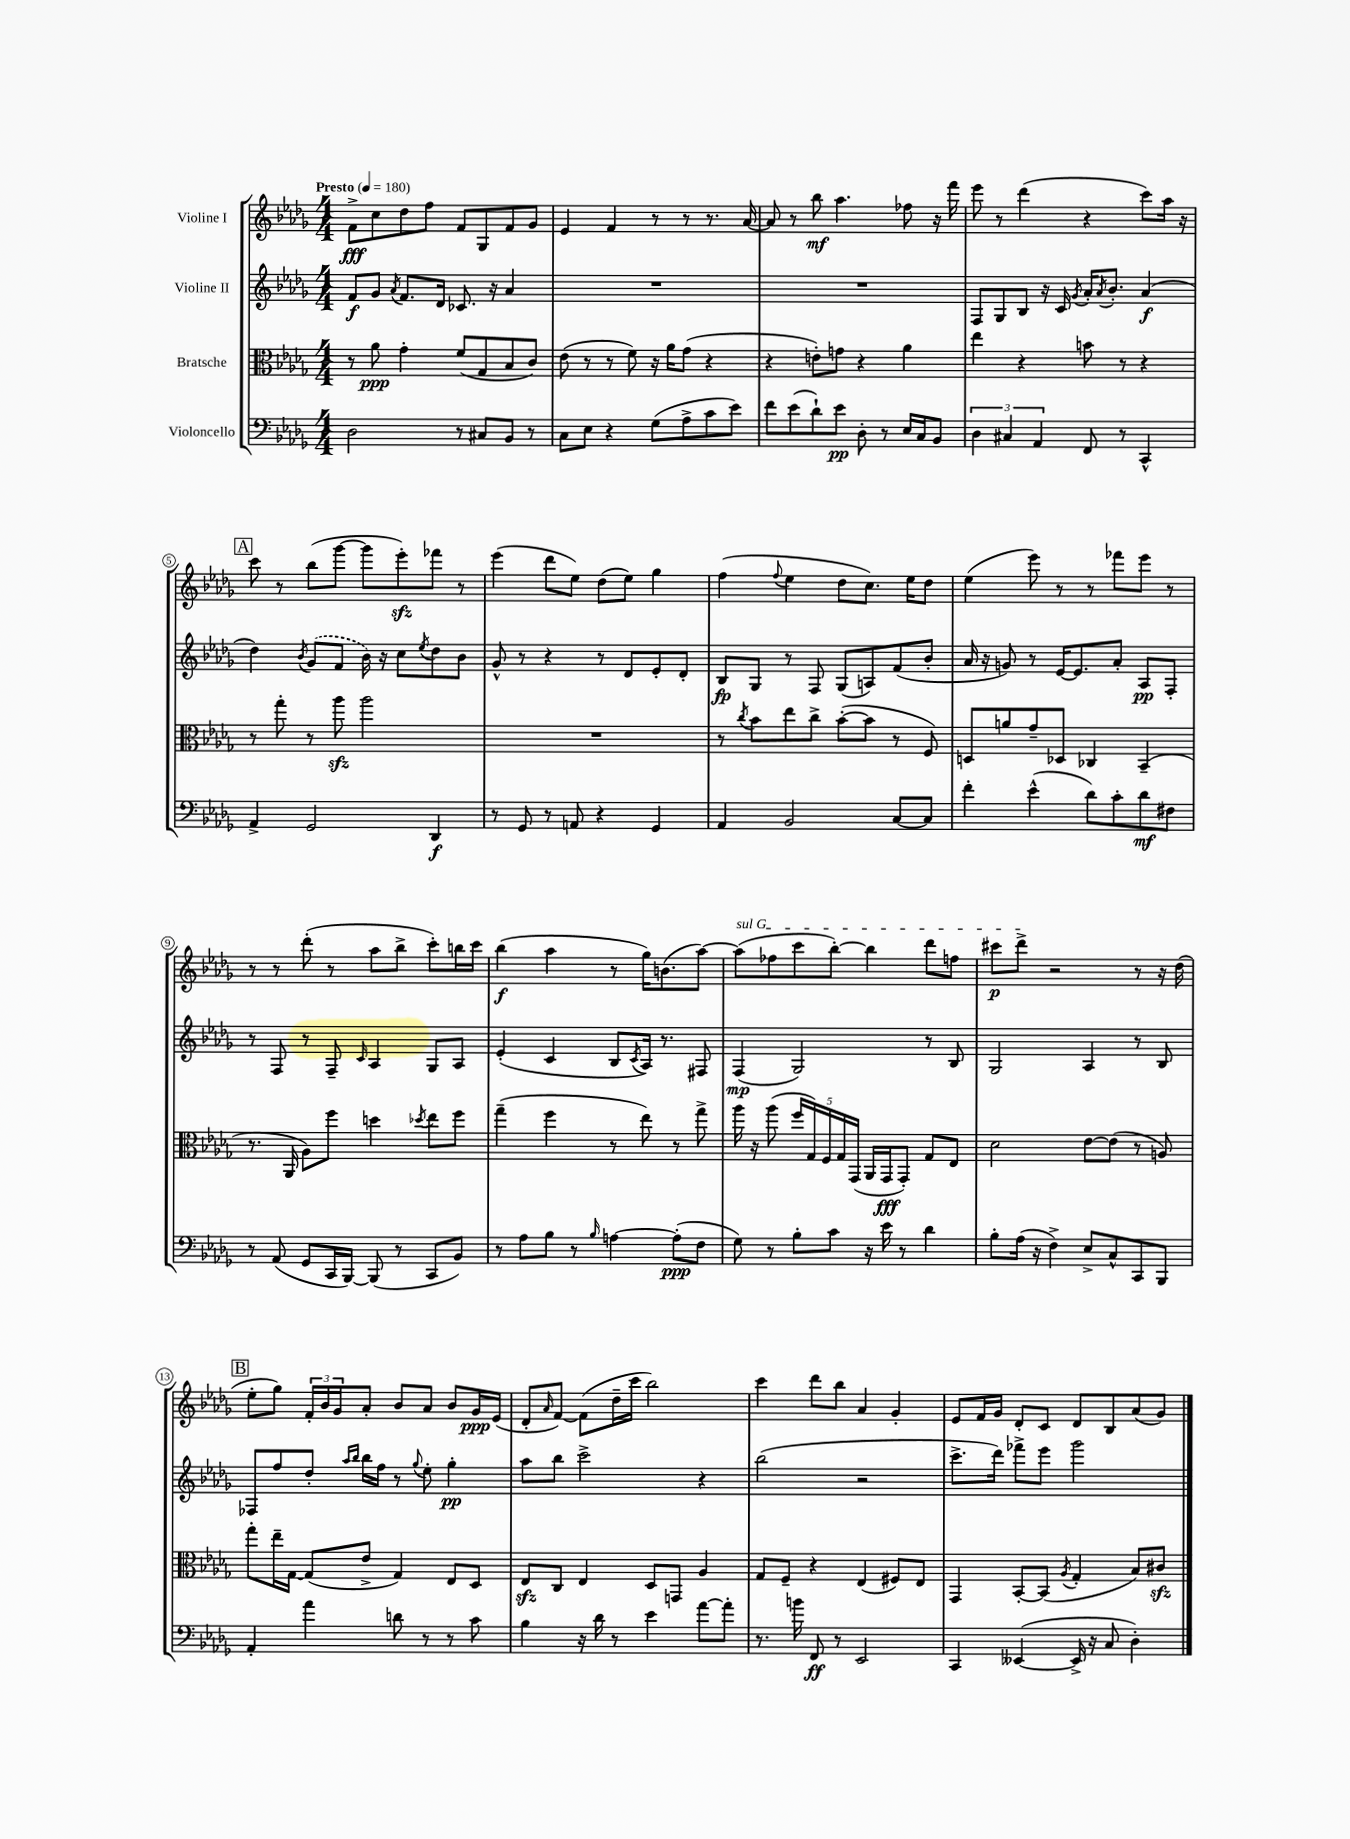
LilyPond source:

<<
\new StaffGroup <<
\new Staff = "s0" \with { instrumentName = "Violine I" } {
    \clef treble \key des \major \numericTimeSignature \time 4/4 \tempo "Presto" 4 = 180
    f'8->\fff c''8 des''8 f''8 f'8 ges8 f'8 ges'8 |
    ees'4 f'4 r8 r8 r8. aes'16~ |
    aes'8 r8 bes''8\mf aes''4. fes''8 r16 f'''16 |
    ees'''8 r8 des'''4( r4 c'''8) aes''16 r16 |
    \mark \markup { \box "A" } c'''8 r8 bes''8( ges'''8~ ges'''8 ees'''8-.\sfz) fes'''8 r8 |
    ees'''4( des'''8 ees''8) des''8( ees''8) ges''4 |
    f''4( \appoggiatura { f''8 } ees''4 des''8 c''8.) ees''16 des''8 |
    ees''4( ees'''8) r8 r8 fes'''8 ees'''8 r8 |
    r8 r8 des'''8-.( r8 aes''8 bes''8-> c'''8-.) b''16 c'''16 |
    bes''4\f( aes''4 r8 ges''16) b'8.( aes''8~) |
    \once \override TextSpanner.bound-details.left.text = \markup { \italic "sul G" } aes''8\startTextSpan( fes''8 c'''8 bes''8~-.) bes''4 des'''8 f''8 |
    cis'''8\p des'''8->\stopTextSpan r2 r8 r16 des''16( |
    \mark \markup { \box "B" } ees''8-. ges''8) \tuplet 3/2 { f'16-. bes'16 ges'16 } aes'8-. bes'8 aes'8 bes'8 ges'16\ppp ees'16( |
    des'8-. \grace { aes'16 } f'8~) f'8( des''16-- c'''16 bes''2) |
    c'''4 des'''8 bes''8 aes'4 ges'4-. |
    ees'8 f'16 ges'16 des'8-. c'8 des'8 bes8 aes'8( ges'8) \bar "|." |
}
\new Staff = "s1" \with { instrumentName = "Violine II" } {
    \clef treble \key des \major \numericTimeSignature \time 4/4
    f'8\f ges'8 \acciaccatura { aes'8 } f'8. des'16 ces'8. r16 aes'4 |
    R1 |
    R1 |
    f8 ges8 bes8 r16 c'16 \acciaccatura { ges'8 } aes'16-. \acciaccatura { aes'8 } bes'8.-. aes'4\f( |
    \mark \markup { \box "A" } des''4) \acciaccatura { bes'8 } \once \slurDashed ges'8( f'8 bes'16) r16 c''8 \acciaccatura { ees''8 } des''8 bes'8 |
    ges'8-^ r8 r4 r8 des'8 ees'8-. des'8-. |
    bes8\fp ges8 r8 f8 ges8( a8) f'8( bes'8-. |
    aes'16 r16 g'8) r8 ees'16~ ees'8. aes'8-. aes8\pp f8-. |
    r8 f8 r8 f8-- \grace { c'16 } aes4 ges8 aes8 |
    ees'4-.( c'4 bes8 \acciaccatura { c'8 } aes16) r8. fis8 |
    f4\mp( ges2) r8 bes8 |
    ges2 aes4 r8 bes8 |
    \mark \markup { \box "B" } fes8 f''8 des''8-. \grace { aes''16 bes''16 } bes''16 f''16 r8 \appoggiatura { ges''8 } ees''8-. ges''4-.\pp |
    aes''8 bes''8 c'''2-> r4 |
    bes''2( r2 |
    c'''8.-> des'''16) fes'''8-> ees'''8 ges'''2 \bar "|." |
}
\new Staff = "s2" \with { instrumentName = "Bratsche" } {
    \clef alto \key des \major \numericTimeSignature \time 4/4
    r8 aes'8\ppp ges'4-. f'8( ges8 bes8 c'8) |
    ees'8( r8 r8 f'8) r16 aes'16 ges'8( r4 |
    r4 e'8-.) g'8 r4 aes'4 |
    ees''4 r4 b'8 r8 r4 |
    \mark \markup { \box "A" } r8 ges''8-. r8 aes''8\sfz aes''2 |
    R1 |
    r8 \acciaccatura { c''8 } bes'8 ees''8 c''8-> bes'8~-.( bes'8 r8 f8) |
    d8 a'8 ges'8-- des8 ces4 bes,4--( |
    r8. aes,16 aes8) f''8 d''4 \acciaccatura { des''8 } ees''8 f''8 |
    ges''4--( f''4 r8 ees''8) r8 ges''8-> |
    aes''16 r16 aes''8( \tuplet 5/4 { f''16 ges16) f16 ges16 ges,16( } aes,16 ges,16\fff ges,8-.) ges8 ees8 |
    des'2 ees'8~ ees'8( r8 a8) |
    \mark \markup { \box "B" } ges''8-. ees''16-- ges16~ ges8( ees'8-> ges4) ees8 des8 |
    ees8\sfz c8 ees4 des8 g,8 aes4 |
    ges8 f8-- r4 ees4( fis8) ees8 |
    ges,4 bes,8~-. bes,8( \acciaccatura { aes8 } ges4-. bes8) cis'8\sfz \bar "|." |
}
\new Staff = "s3" \with { instrumentName = "Violoncello" } {
    \clef bass \key des \major \numericTimeSignature \time 4/4
    des2 r8 cis8 bes,8 r8 |
    c8 ees8 r4 ges8( aes8-> c'8 ees'8) |
    f'8 ees'8( des'8-!) ees'8\pp des8-. r8 ees16 c16 bes,8 |
    \tuplet 3/2 { des4 cis4 aes,4 } f,8 r8 c,4-^ |
    \mark \markup { \box "A" } aes,4-> ges,2 des,4\f |
    r8 ges,8 r8 a,8 r4 ges,4 |
    aes,4 bes,2 c8~ c8 |
    f'4-. ees'4-^( des'8) c'8-. des'8\mf fis8 |
    r8 aes,8( ges,8 c,16 bes,,16~) bes,,8( r8 c,8 bes,8) |
    r8 aes8 bes8 r8 \grace { bes16 } a4~ a8-.\ppp( f8 |
    ges8) r8 bes8-. c'8 r16 ees'16 r8 des'4 |
    bes8-. aes16( r16 f4->) ees8-> c8-^ c,8 bes,,8 |
    \mark \markup { \box "B" } aes,4-. aes'4 d'8 r8 r8 c'8 |
    bes4 r16 des'16 r8 ees'4 aes'8~ aes'8-. |
    r8. b'16 f,8\ff r8 ees,2 |
    c,4 eeses,4~( eeses,16-> r16 c8 des4-.) \bar "|." |
}
>>
>>
\layout { \context { \Score \override BarNumber.stencil = #(make-stencil-circler 0.1 0.3 ly:text-interface::print) } }
